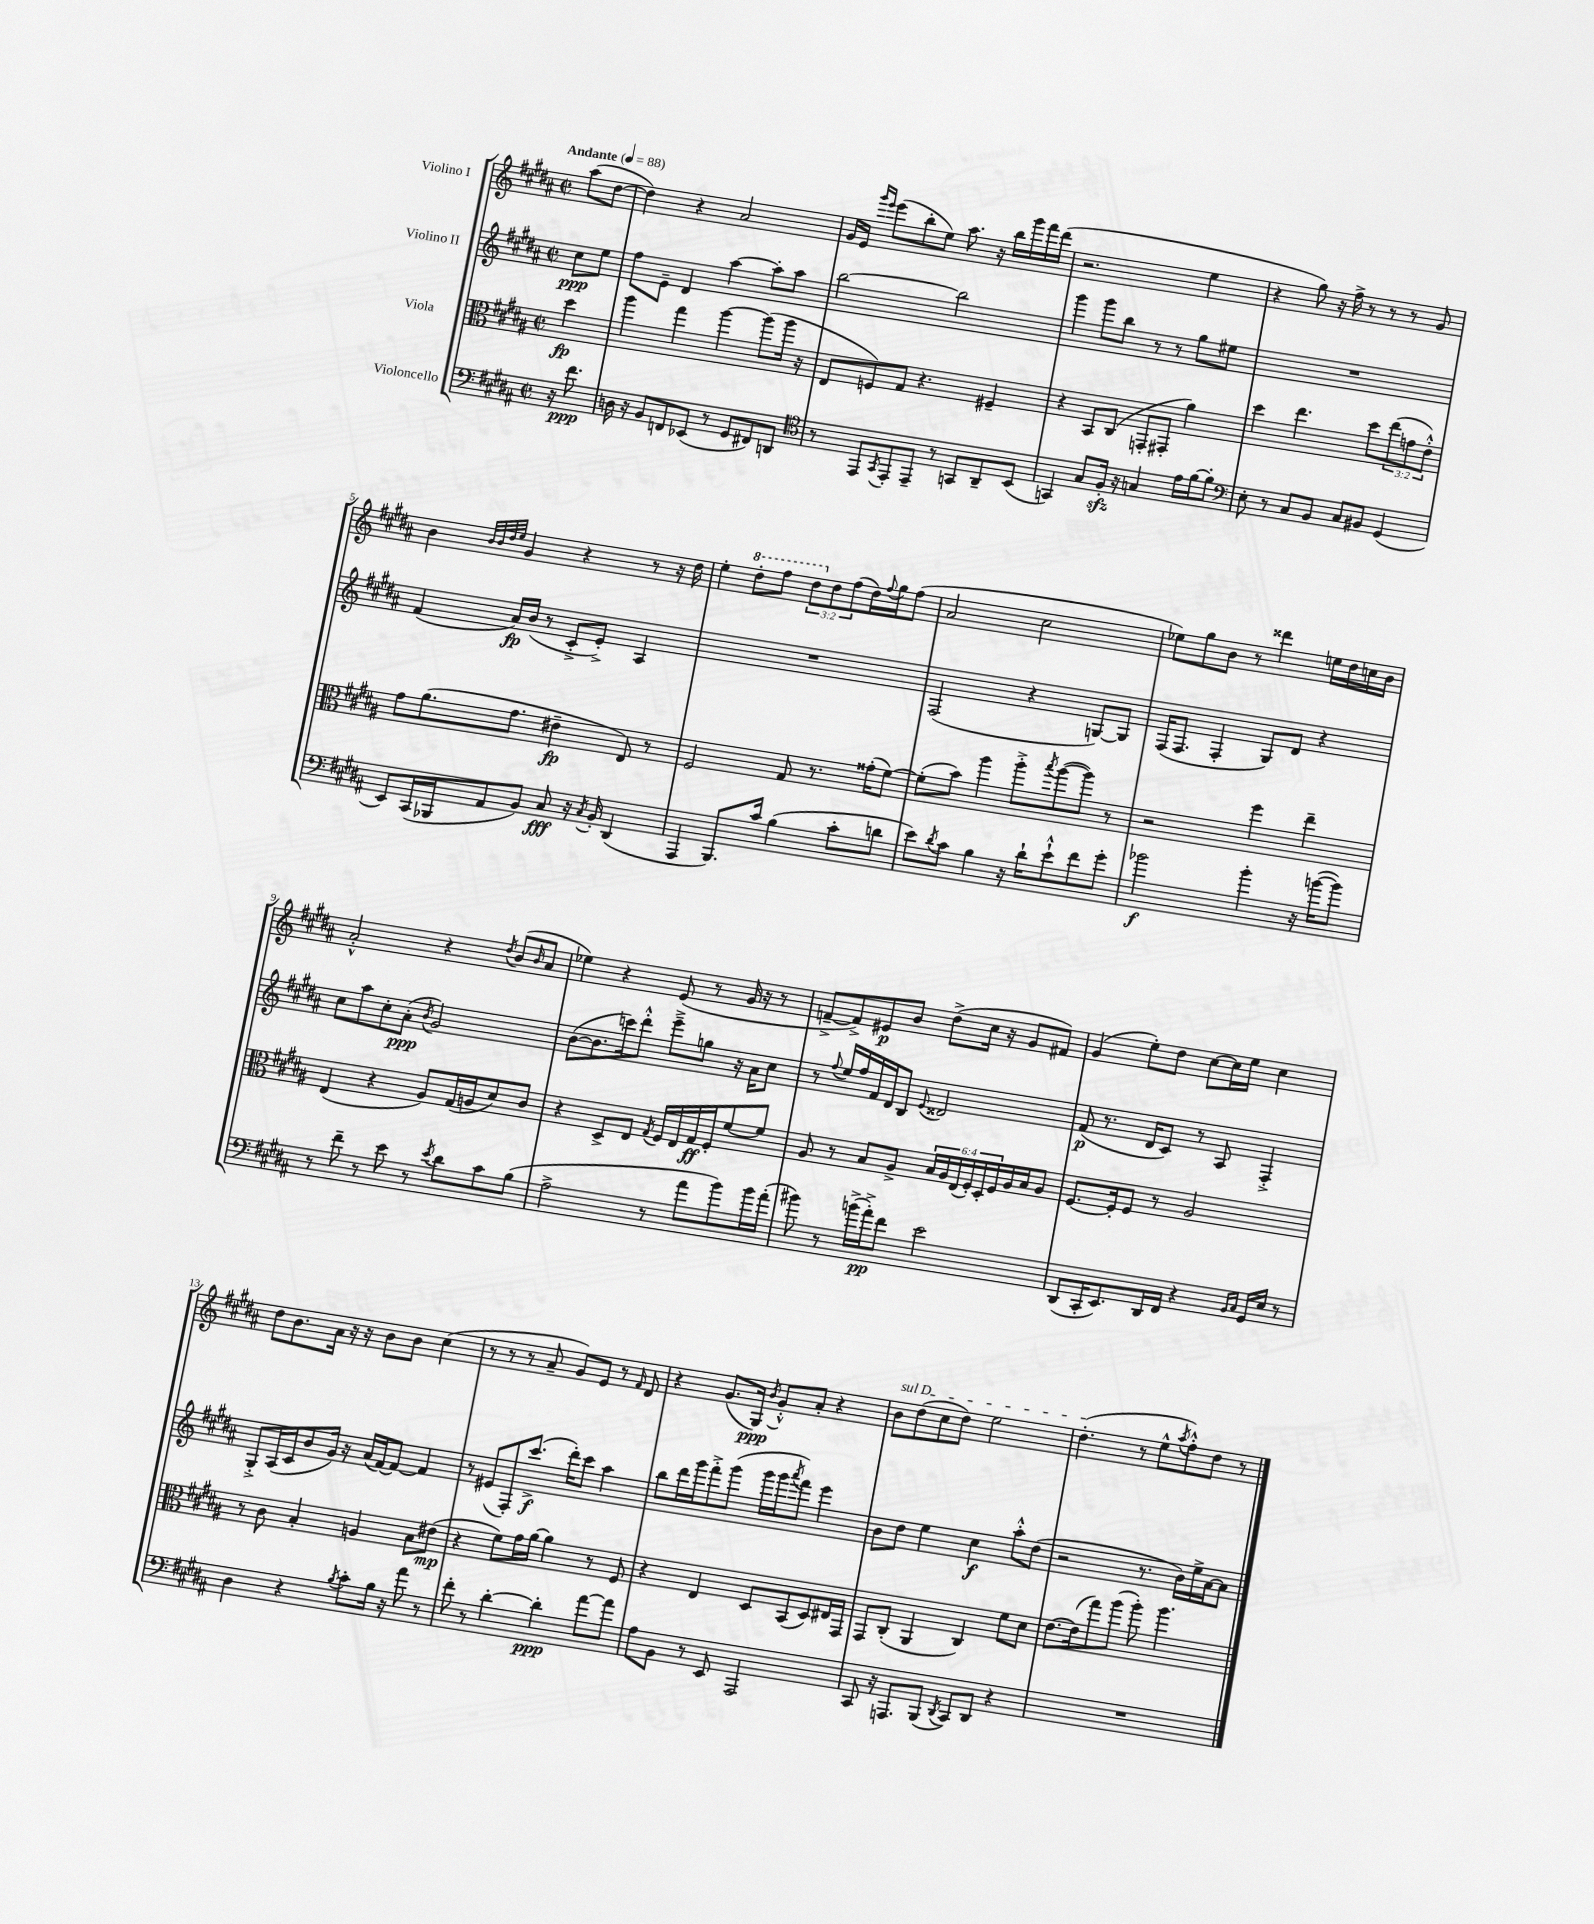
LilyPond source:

<<
\new StaffGroup <<
\new Staff = "s0" \with { instrumentName = "Violino I" } {
    \clef treble \key b \major \defaultTimeSignature \time 2/2 \override Staff.TupletNumber.text = #tuplet-number::calc-fraction-text \partial 4 \tempo "Andante" 4 = 88
    ais''8( dis''8~ |
    dis''4) r4 ais'2 |
    gis'16 e'16 \grace { gis'''16 e'''16 } e'''8( b''8-. e''8) ais''8. r16 b''16 gis'''16 fis'''16 dis'''16( |
    r2. e''4 |
    r4 gis''8) r16 fis''16-> r8 r8 r8 gis'8 |
    b'4 \grace { b'32 b'32 dis''32 e''32 } gis'4 r4 r8 r16 dis''16 |
    e''4-. \ottava #1 dis'''8-. fis'''8 \tuplet 3/2 { dis'''8 \ottava #0 dis''8 fis''8( } dis''16) \appoggiatura { fis''8 } gis''16 fis''8( |
    ais'2 cis''2 |
    ees''8) gis''8 b'8 r8 disis'''4 e''16 dis''16 c''16 b'16 |
    ais'2-.-^ r4 \acciaccatura { dis''8 } b'8( \grace { b'16 } ais'8 |
    ees''4) r4 e'8( r8 gis'16 r16 r8 |
    f'8~---> f'8->) eis'8\p b'8 dis''8->( cis''16 r16 gis'8 fis'8) |
    gis'4( e''8-.) dis''8 cis''8~ cis''16 e''16 cis''4 |
    dis''8 b'8. ais'16 r16 r16 b'8 b'8 cis''4( |
    r8 r8 r8 ais'8-- gis'8) e'8 r8 \grace { fis'16 } dis'8 |
    r4 gis'8.( gis16\ppp) \acciaccatura { b'8 } gis'8-.-^ ais'8-. r4 |
    \once \override TextSpanner.bound-details.left.text = \markup { \italic "sul D" } b'8\startTextSpan dis''8( cis''8 dis''8) e''2 |
    dis''4.-.\stopTextSpan( r8 e''8-^ \acciaccatura { ais''8 } fis''8-.-^) dis''8 r8 \bar "|." |
}
\new Staff = "s1" \with { instrumentName = "Violino II" } {
    \clef treble \key b \major \defaultTimeSignature \time 2/2 \partial 4
    cis''8\ppp e''8 |
    fis''8 e'8-- dis'4 ais''4~ ais''8-. ais''8 |
    b''2~ b''2 |
    gis'''4 gis'''8 b''8 r8 r8 gis''8 eis''8 |
    R1 |
    fis'4( ais'16\fp) b'16( r8 cis'8-.-> e'8-.->) ais4 |
    R1 |
    fis2( r4 g8~) g8 |
    fis16( fis8. fis4-. gis8) dis'8 r4 |
    cis''8 ais''8 cis''8-. ais'8-.\ppp( \acciaccatura { b'8 } gis'2) |
    b'8~( b'8. c'''16) dis'''8-.-^ e'''8---> g''8 r16 ais'16 cis''8 |
    r8 \appoggiatura { fis''8 } e''16 fis''16 fis'16 dis'16 b8 \appoggiatura { e'8 } disis'2 |
    fis'8\p( r8. dis'16 cis'8) r8 ais8 fis4-.-> |
    gis8-.-> ais16( cis'16 b'8 gis'16) r16 ais'16( fis'16~) fis'8~ fis'4 |
    r8 eis'8( fis8-.) cis'''8.->\f( dis'''16-.) cis'''8 ais''4 |
    b''8 dis'''16 gis'''16 fis'''8-.-> gis'''8( gis'''16 gis'''16 \acciaccatura { ais'''8 } fis'''8) e'''4 |
    b'8 dis''8 e''4 cis''4\f ais''8-.-^ dis''8( |
    r2 r8. b'16) e''16-> ais'16~ ais'8 \bar "|." |
}
\new Staff = "s2" \with { instrumentName = "Viola" } {
    \clef alto \key b \major \defaultTimeSignature \time 2/2 \override Staff.TupletNumber.text = #tuplet-number::calc-fraction-text \partial 4
    dis''4\fp |
    ais''4 gis''4 ais''4~ ais''8( ais''16 r16 |
    e8 f8) gis8 r4. fis4-- |
    r4 b,8 cis8( g,8-. gis,8-. ais'4) |
    dis''4 e''4. dis''8 \tuplet 3/2 { e''8( g'8 e'8-.-^) } |
    gis'8 ais'8.( gis'8. eis'4--\fp e8) r8 |
    fis2 gis8 r8. gisis'16-.( fis'8~) |
    fis'8-.( b'8) ais''4 ais''8-.-> \acciaccatura { b''8 } ais''8~( ais''8) r8 |
    r2 fis''4 e''4-- |
    e4( r4 ais8) gis16( a16 dis'8) cis'8 |
    r4 dis8-> e8 \acciaccatura { gis8 } fis16 e16 gis16\ff fis16-. fis'8~ fis'8 |
    ais8 r8 b8 ais8-> \tuplet 6/4 { b16 ais16 e16( fis16-.) dis16-. fis16 } ais16 b16 ais8 |
    fis8.~ fis16-. fis8 r8 ais2 |
    r8 cis'8 b4-. a4 b8 eis'8\mp( |
    r4 fis'8) gis'16 ais'16~ ais'4 r8 fis8 |
    r4 e4 dis8 b,8( dis8) eis16 gis,16 |
    gis,8 cis8-.( ais,4 cis4) fis'8 dis'8 |
    e'8.~ e'16( gis''8) ais''8( ais''8-.) ais''4. \bar "|." |
}
\new Staff = "s3" \with { instrumentName = "Violoncello" } {
    \clef bass \key b \major \defaultTimeSignature \time 2/2 \partial 4
    r16 fis'8.\ppp |
    d16 r16 b,8 f,8 ees,8( r8 gis,8 fis,8) d,8 |
    \clef tenor r8 e,8 \acciaccatura { gis,8 } e,8-. e,8-- r8 g,8 ais,8-- b,8( |
    g,4) gis8 fis16-.\sfz r16 g4 e'16 fis'16~ fis'8-. |
    \clef bass e8-. r8 cis8 b,8 cis8 bis,8 gis,4( |
    e,8) cis,16( bes,,16 ais,8 b,8) cis8\fff r16 \acciaccatura { cis8 } b,16-. dis,4( |
    ais,,4 b,,8.) cis'16 b4( cis'8-. d'8 |
    e'8) \acciaccatura { dis'8 } cis'8 b4 r16 dis'16-! e'8-!-^ fis'8 gis'8-. |
    bes'2\f bes'4-. r16 b'16~( b'8) |
    r8 fis'8-- r8 e'8 r8 \acciaccatura { e'8 } dis'8 cis'8 b8( |
    ais2-> r8 ais'8 b'8) b'16 ais'16-.( |
    bis'8) r8 b'16->( ais'16-.->\pp) fis'8 e'2 |
    dis,8( cis,16-. e,8.) dis,16 fis,16 r4 \grace { b,16 cis16 } gis,16 e16 r8 |
    dis4 r4 \acciaccatura { b8 } cis'8-. b16 r16 ais'8 r8 |
    fis'8-. r8 dis'4~-. dis'4-.\ppp ais'8~ ais'8 |
    ais8 b,8 r8 e,8 ais,,2 |
    cis,8 r16 a,,8. b,,8( \acciaccatura { dis,8 } cis,8) dis,8 r4 |
    R1 \bar "|." |
}
>>
>>
